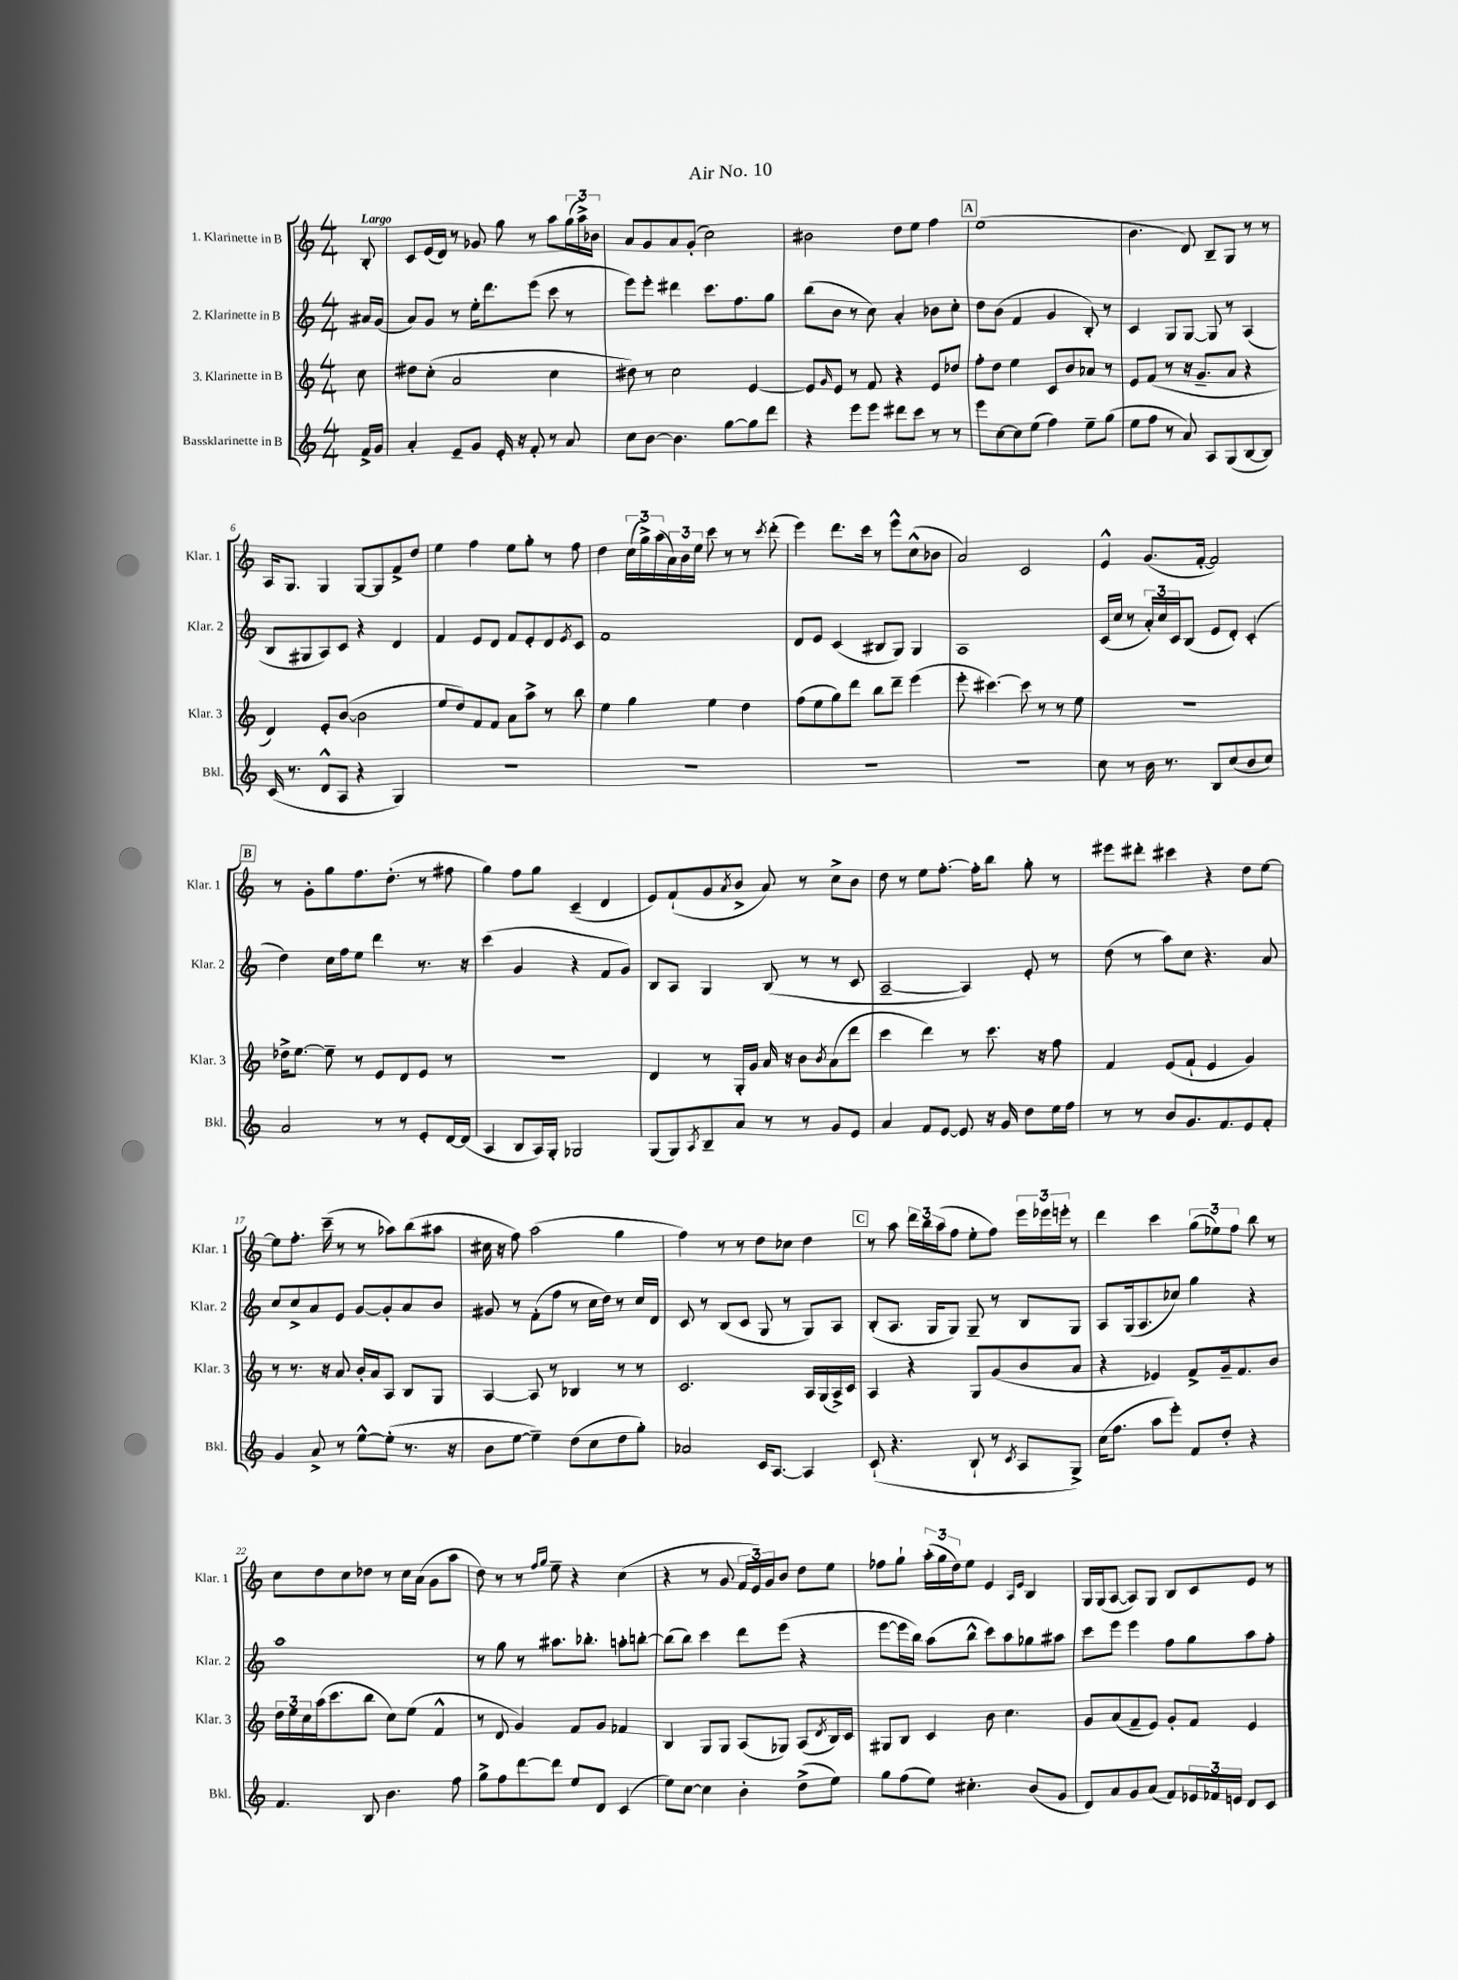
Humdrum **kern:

**kern	**kern	**kern	**kern
*staff4	*staff3	*staff2	*staff1
*clefG2	*clefG2	*clefG2	*clefG2
*k[]	*k[]	*k[]	*k[]
*M4/4	*M4/4	*M4/4	*M4/4
16f^	8cc	16a#	8B'
16g	.	(16g	.
=	=	=	=
4a'	8dd#	8a)	8c
.	(8cc'	8g	(16e
.	.	.	16d)
8e~	2a	8r	8r
8g	.	16ee'	8g-
.	.	8.ddd	.
16e'	.	.	8gg
16r	.	.	.
8f'	.	(8eee	8r
8r	4cc	8ccc	8aa
8a	.	8r	(24gg
.	.	.	24aa^)
.	.	.	24b-
=	=	=	=
8cc	8dd#)	8eee)	8a
[8b	8r	8eee'	8g
4.b]	2cc	4ddd#	8a
.	.	.	(8g'
.	.	8.ccc	2cc)
[8gg	.	.	.
.	.	8.ff	.
8gg]	[4e	.	.
8ddd	.	8gg	.
=	=	=	=
4r	8e]	(8bb	2b#
.	16qqg	.	.
.	8e	8b	.
8eee	8r	8r	.
8eee	8f	8cc)	.
8ddd#	4r	4a'	8dd
8ccc	.	.	8ee
8r	8e	8b-	4ff
8r	8dd-	8cc'	.
=	=	=	=
8eee	8ff'	8dd	(1ee
[8cc	8dd	(8b	.
8cc]	4ee	4f	.
(8ee	.	.	.
4ff)	8c	4g	.
.	8b	.	.
8ee~	8a-	8B')	.
(8gg	8r	8r	.
=	=	=	=
8ee	8e	4c	4.b
8ff	(8f	.	.
8r	8r	8G	.
8a)	16r	[8G	8d)
.	8.g~	.	.
8A	.	8G]	8B~
(8G	8a	8r	8G
[8B	4r	(4A	8r
8B])	.	.	8r
=	=	=	=
(16c	4d)	8B	16A
8.r	.	.	8.G
.	.	8G#	.
8d^^	8e'	8A)	4G
8A	([8b	8c	.
4r	2b]	4r	[8G
.	.	.	8G]
4G)	.	4d	8f^
.	.	.	8dd
=	=	=	=
1r	8ee	4f	4ee
.	8dd)	.	.
.	8f	8e	4ff
.	8f	8d	.
.	8a	8f	8ee
.	8aa^	8e'	8gg'
.	8r	8d	8r
.	.	8qe	.
.	8bb	8c	8ff
=	=	=	=
1r	4ee	1f	4dd
.	4gg	.	(24cc
.	.	.	24gg^)
.	.	.	(24aa
.	.	.	24a)
.	.	.	24b
.	.	.	24ee
.	4ee	.	8ccc
.	.	.	8r
.	4dd	.	8r
.	.	.	8qccc
.	.	.	(8ddd'
=	=	=	=
1r	(8ff	8d	4eee)
.	8ee	8e	.
.	8gg)	(4c	8.ddd
.	8ddd	.	.
.	.	.	16ccc
.	8bb	8B#	8r
.	8ddd~	8G)	8eee^^
.	(4eee	4G	(8cc^^
.	.	.	8b-
=	=	=	=
1r	8eee'	1A	2a)
.	[4.ccc#)	.	.
.	8ccc#]	.	2c
.	8r	.	.
.	8r	.	.
.	8ee	.	.
=	=	=	=
8cc	1r	(16c	4e^^
.	.	16cc	.
8r	.	8r	.
16b	.	24a')	(8.g
.	.	24cc	.
8.r	.	.	.
.	.	24c	.
.	.	(8B	.
.	.	.	[16f'
8B	.	8e	2f])
(8cc	.	8d')	.
8b	.	(4c'	.
8cc)	.	.	.
=	=	=	=
2a	16dd-^	4dd)	8r
.	[8.ee	.	.
.	.	.	8g'
.	8ee~]	16cc	8gg
.	.	16ff	.
.	8r	8ee	8.ff
8r	8e	4ddd	.
.	.	.	(8.dd'
8r	8d	.	.
8e'	8e	8.r	8r
[16d	8r	.	8ff#
(16d]	.	16r	.
=	=	=	=
4A	1r	(4ccc	4gg)
8B	.	4g	8ff
16A)	.	.	8gg
16G'	.	.	.
2G-	.	4r	(4c~
.	.	8f	4d
.	.	8g)	.
=	=	=	=
(8G	4d	8B	8e)
8G)	.	8A	(8f`
8qA	.	.	.
8B~	8r	4G	8g
.	.	.	8qa
8a	16G'	.	8b^
.	16g	.	.
8r	16a	(8B	8a)
.	16r	.	.
8r	8b	8r	8r
.	8qb	.	.
8g	(8a	8r	8cc^
8e	8ddd	8c	8b
=	=	=	=
4a	4ccc	[2A~	8dd
.	.	.	8r
8f	4ddd)	.	8ee
[8e	.	.	[8.ff'
8e]	8r	4A])	.
.	.	.	16ff']
16r	8.ccc	.	8bb
16g	.	.	.
8dd	.	8e'	8gg'
.	16r	.	.
16ee	8ff	8r	8r
16ff	.	.	.
=	=	=	=
8r	4f	(8dd	8eee#
8r	.	8r	8ddd#'
8b	(8e	8aa)	4ccc#
8.g	8f`	8cc	.
.	4e	4.r	4r
8.f	.	.	.
8e	4g)	.	8dd
8f'	.	8a	[8ee
=	=	=	=
4g	8r	8cc	8ee]
.	8.r	8cc^	8.ff'
8a^	.	8a	.
.	16r	.	(16ccc~
8r	8a	8e	8r
[8ee^^	16b'	[8g	8r
.	16a	.	.
(8ee']	8A	8g']	8aa-)
8.r	8B	8a	(8bb
.	8G	8b	8aa#
16r	.	.	.
=	=	=	=
8b	[4A	8g#	16cc#
.	.	.	16r
[8ee	.	8r	8ff)
4ee~])	8A]	(8f'	(2aa
.	8r	8ff	.
(8dd	4B-	8r	.
8cc	.	16cc	.
.	.	16dd)	.
8dd	8r	8r	4gg
8gg')	8r	16cc	.
.	.	16d	.
=	=	=	=
2a-	2.c	8c	4ff)
.	.	8r	.
.	.	(8B	8r
.	.	8c	8r
16c	.	8G	8dd
[8.A	.	.	.
.	.	8r	8cc-
4A]	16A	8G)	4dd
.	(16G	.	.
.	16A^)	8A	.
.	16c	.	.
=	=	=	=
(8c`	4A	(8B'	8r
4.r	.	8.A	8aa
.	4r	.	24ddd
.	.	.	24bb
.	.	16G	.
.	.	.	(24aa
.	.	8G)	8ff
8B`	8G	8G~	8ee'
8r	(8g	8r	8ff)
8qc	.	.	.
8A	8b	8B	24eee
.	.	.	24eee-
.	.	.	24eee'
8G^)	8a	8G	8r
=	=	=	=
(16cc	4r	8A	4ddd
8.ff	.	.	.
.	.	(16G	.
.	.	8.A	.
8aa	4e-)	.	4ccc
8eee')	.	8cc-)	.
8f	8f^	4gg	(12gg
.	.	.	12ee-)
8dd'	16g~	.	.
.	.	.	12ff
.	8.f	.	.
4r	.	4r	8bb
.	8b	.	8r
=	=	=	=
4.f	24dd	1aa	8cc
.	24ee	.	.
.	24cc	.	.
.	(16aa	.	8dd
.	8.ccc	.	.
.	.	.	8cc
8B	8bb	.	8dd-
4.b	8cc)	.	8r
.	(8ee	.	16cc
.	.	.	(16a
.	4f^^	.	8g
8ff	.	.	8aa
=	=	=	=
8gg^	8r	8r	8dd)
8ff	8d	8gg	8r
[8ddd	4g)	8r	8r
.	.	.	16qqff
.	.	.	16qqgg
8ddd]	.	8.aa#	8ee~
8ee	8f	.	4r
.	.	8.bb-'	.
8d	8g	.	.
(4c	4f-	8aa'	(4cc
.	.	[8bb'	.
=	=	=	=
8ee)	4B	(8bb]	4r
[8cc	.	8bb)	.
4cc]	8G	4ccc	8r
.	8G	.	8g
4b'	(8A	8ddd	24f
.	.	.	24e)
.	.	.	24g
.	8G-)	(8eee	8b
(8dd^	(8A	4r	8dd
.	8qd	.	.
8ee)	16B)	.	8ee
.	16c	.	.
=	=	=	=
8gg	8G#	[8eee	8ff-
(8ff	8B	16eee]	8gg`
.	.	16bb)	.
8ee)	4c	(8aa	(24aa'
.	.	.	24gg
.	.	.	24dd)
4.cc#'	.	8bb^^	8ee
.	8b	8ccc)	4e
.	4.cc	8aa	.
.	.	.	16qqA
.	.	.	16qqe
(8b	.	8gg-	4B
8g	.	8aa#	.
=	=	=	=
8d)	8g	8ccc	16G
.	.	.	(16G
8a	(8a	8eee	[8A
8g	8f~	4eee	8A])
(8a	8e)	.	8G
8f)	8g'	8ff	8B
24e-	8f	8gg	8c
24f-	.	.	.
24e	.	.	.
8d	4e	8aa	8e
8c	.	8ff'	8r
==	==	==	==
*-	*-	*-	*-
